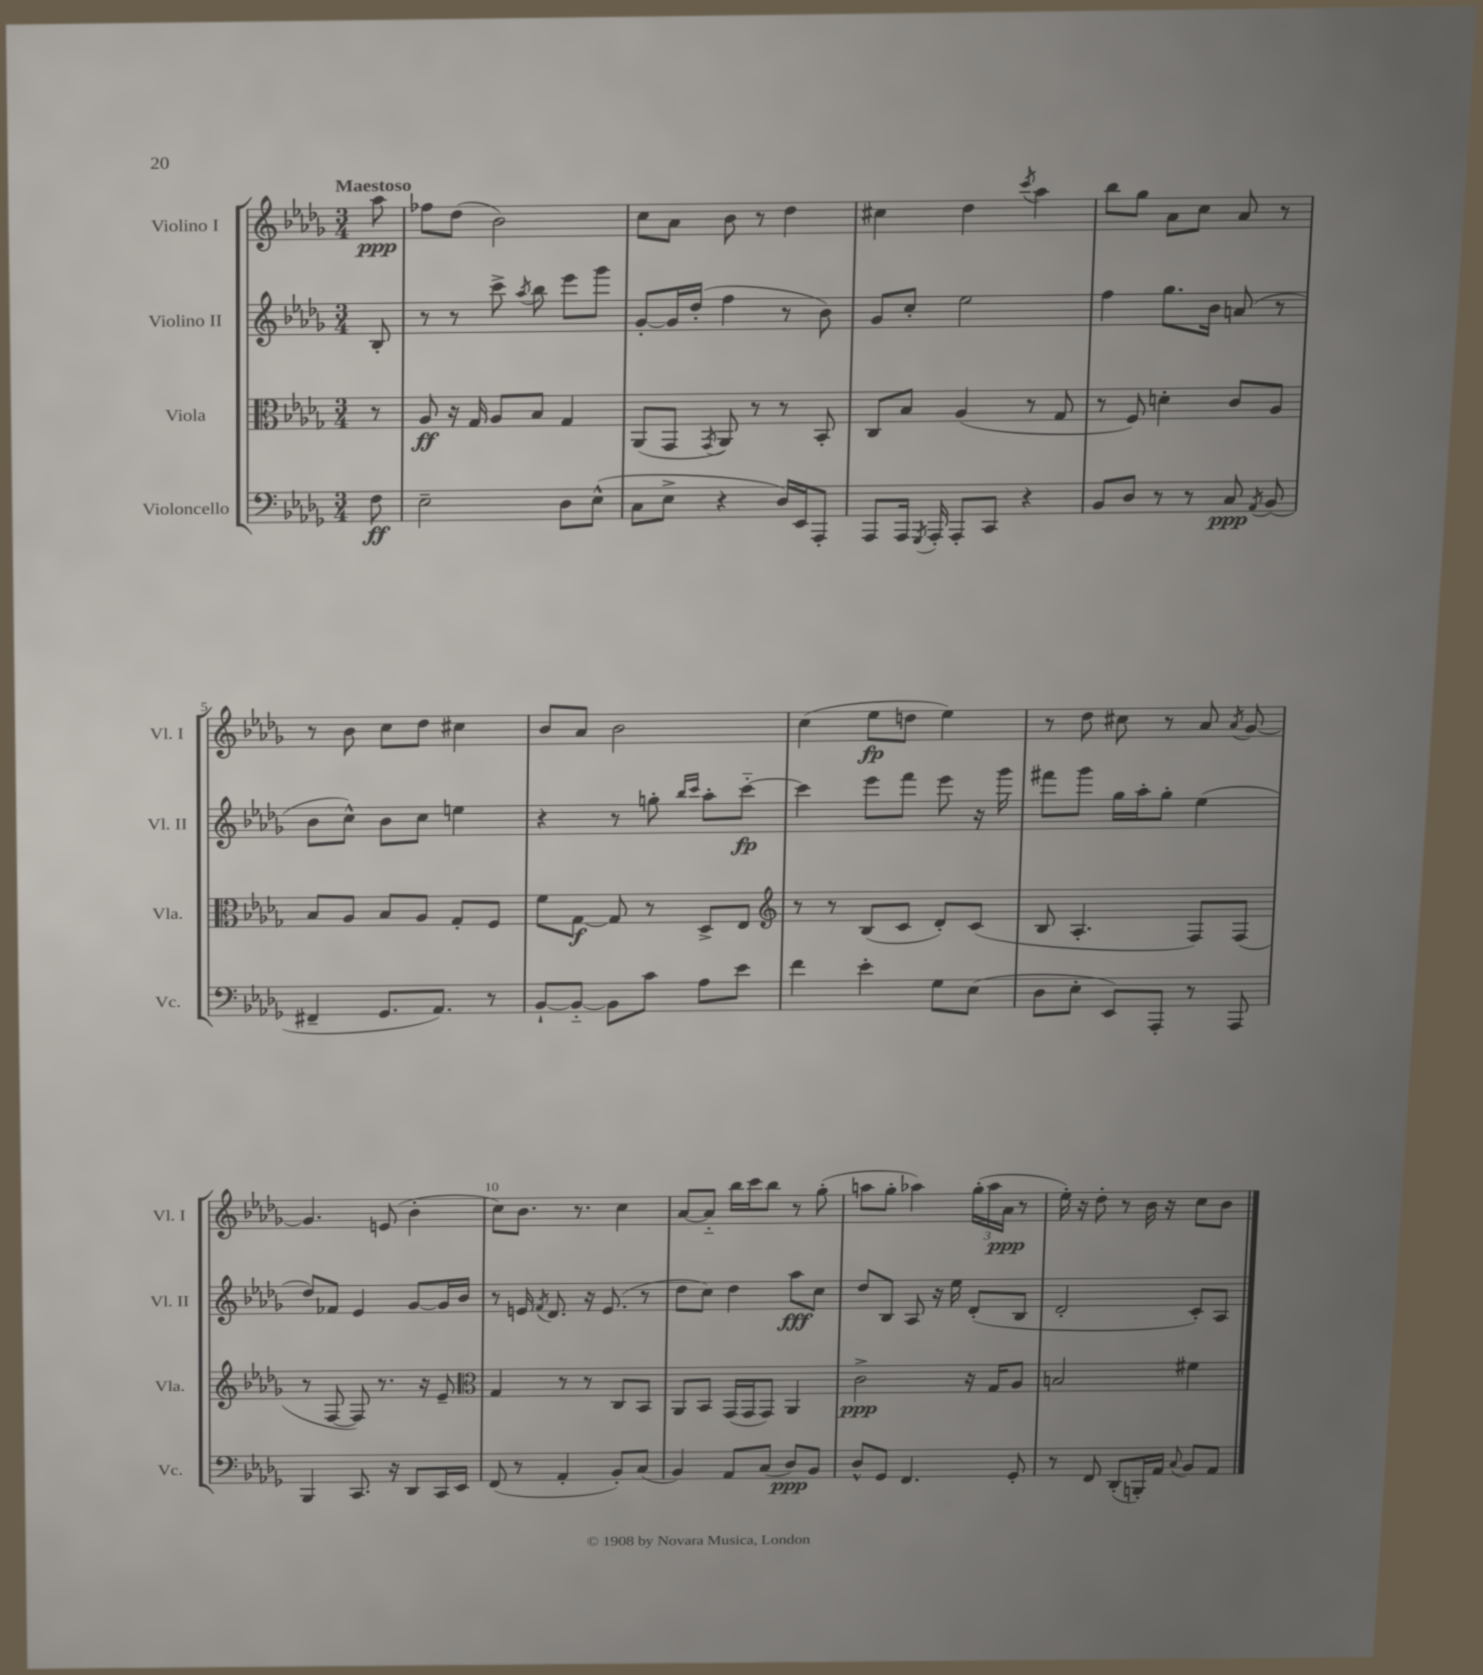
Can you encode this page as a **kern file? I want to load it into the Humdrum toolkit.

**kern	**kern	**kern	**kern
*staff4	*staff3	*staff2	*staff1
*clefF4	*clefC3	*clefG2	*clefG2
*k[b-e-a-d-g-]	*k[b-e-a-d-g-]	*k[b-e-a-d-g-]	*k[b-e-a-d-g-]
*M3/4	*M3/4	*M3/4	*M3/4
8F	8r	8B-'	8aa-
=	=	=	=
2E-~	8A-	8r	8ff-
.	16r	8r	(8dd-
.	16G-	.	.
.	8A-	8ccc^	2b-)
.	.	8qaa-	.
.	8B-	8bb-	.
8D-	4G-	8eee-	.
(8E-^^	.	8ggg-	.
=	=	=	=
8C	(8AA-	[8g-'	8cc
8E-^	8GG-	16g-]	8a-
.	.	(16dd-'	.
.	8qGG-	.	.
4r	8AA-)	4ff	8b-
.	8r	.	8r
16D-)	8r	8r	4dd-
16EE-	.	.	.
8AAA-'	8BB-'	8b-)	.
=	=	=	=
8AAA-	8C	8g-	4cc#
16AAA-	8B-	8cc'	.
8qGGG-	.	.	.
16AAA-'	.	.	.
8AAA-'	(4A-	2ee-	4dd-
8CC	.	.	.
.	.	.	8qccc
4r	8r	.	4aa-
.	8G-	.	.
=	=	=	=
8BB-	8r	4ff	8bb-
8D-	8F)	.	8gg-
8r	4d'	8.gg-	8a-
8r	.	.	8cc
.	.	16b-	.
8C	8c	(8a	8a-
8qAA-	.	.	.
(8BB-	8A-	8r	8r
=	=	=	=
4FF#~	8B-	8b-	8r
.	8A-	8cc^^)	8b-
8.GG-	8B-	8b-	8cc
.	8A-	8cc	8dd-
8.AA-)	.	.	.
.	8G-'	4ee	4cc#
8r	8F	.	.
=	=	=	=
[8BB-`	8f	4r	8b-
8BB-'~_	[8G-	.	8a-
8BB-]	8G-]	8r	2b-
8c	8r	8gg'	.
.	.	16qqbb-	.
.	.	16qqccc	.
8A-	8D-^	8aa-'	.
8e-	8E-	[8ccc'~	.
=	=	=	=
*	*clefG2	*	*
4f	8r	4ccc]	(4cc
.	8r	.	.
4e-'	(8B-	8eee-	8ee-
.	8c	8fff	8dd
8G-	8d-')	8eee-	4ee-)
(8E-	(8c	16r	.
.	.	16ggg-	.
=	=	=	=
8D-	8B-	8fff#	8r
8E-'	4.A-'	8ggg-	8dd-
8EE-)	.	16gg-	8cc#
.	.	16aa-'	.
8AAA-'	.	8gg-'	8r
8r	8F)	(4ee-	8a-
.	.	.	8qa-
8AAA-	(8F	.	[8g-
=	=	=	=
4BBB-	8r	8dd-)	4.g-]
.	[8F	8f-	.
8.CC	8F])	4e-	.
.	8.r	.	(8e
16r	.	.	.
8DD-	.	[8g-	4b-'
.	16r	.	.
16CC	8e-~	16g-]	.
16EE-	.	16b-	.
=	=	=	=
*	*clefC3	*	*
(8FF	4G-	8r	8cc)
8r	.	16e	8.b-
.	.	8qf	.
.	.	8.d-	.
4AA-'	8r	.	.
.	.	.	8.r
.	8r	16r	.
.	.	(8.e	.
8BB-')	8C	.	4cc
(8C	8BB-	8r	.
=	=	=	=
4BB-)	8AA-	8dd-	[8a-
.	8BB-	8cc)	8a-'~]
8AA-	(16GG-	4dd-	16bb-
.	16GG-	.	16ccc
(8C	8GG-)	.	8bb-
8D-)	4AA-	8aa-	8r
8BB-	.	8cc	(8gg-'
=	=	=	=
8D-^^	2c^	8dd-	8aa
8GG-	.	8B-	8gg-'
4.FF	.	8A-	4aa-)
.	.	16r	.
.	.	16ee-	.
.	16r	(8d-'	(24gg-'
.	.	.	24aa-
.	16G-	.	.
.	.	.	24a-
8GG-'	8A-	8B-	8r
=	=	=	=
8r	2B	2d-'	16ee-')
.	.	.	16r
8FF	.	.	8dd-'
(8DD-'	.	.	8r
16BBB')	.	.	16b-
16AA-	.	.	16r
8qqC	.	.	.
8BB-	4f#	8c')	8cc
8AA-	.	8A-	8b-
==	==	==	==
*-	*-	*-	*-
